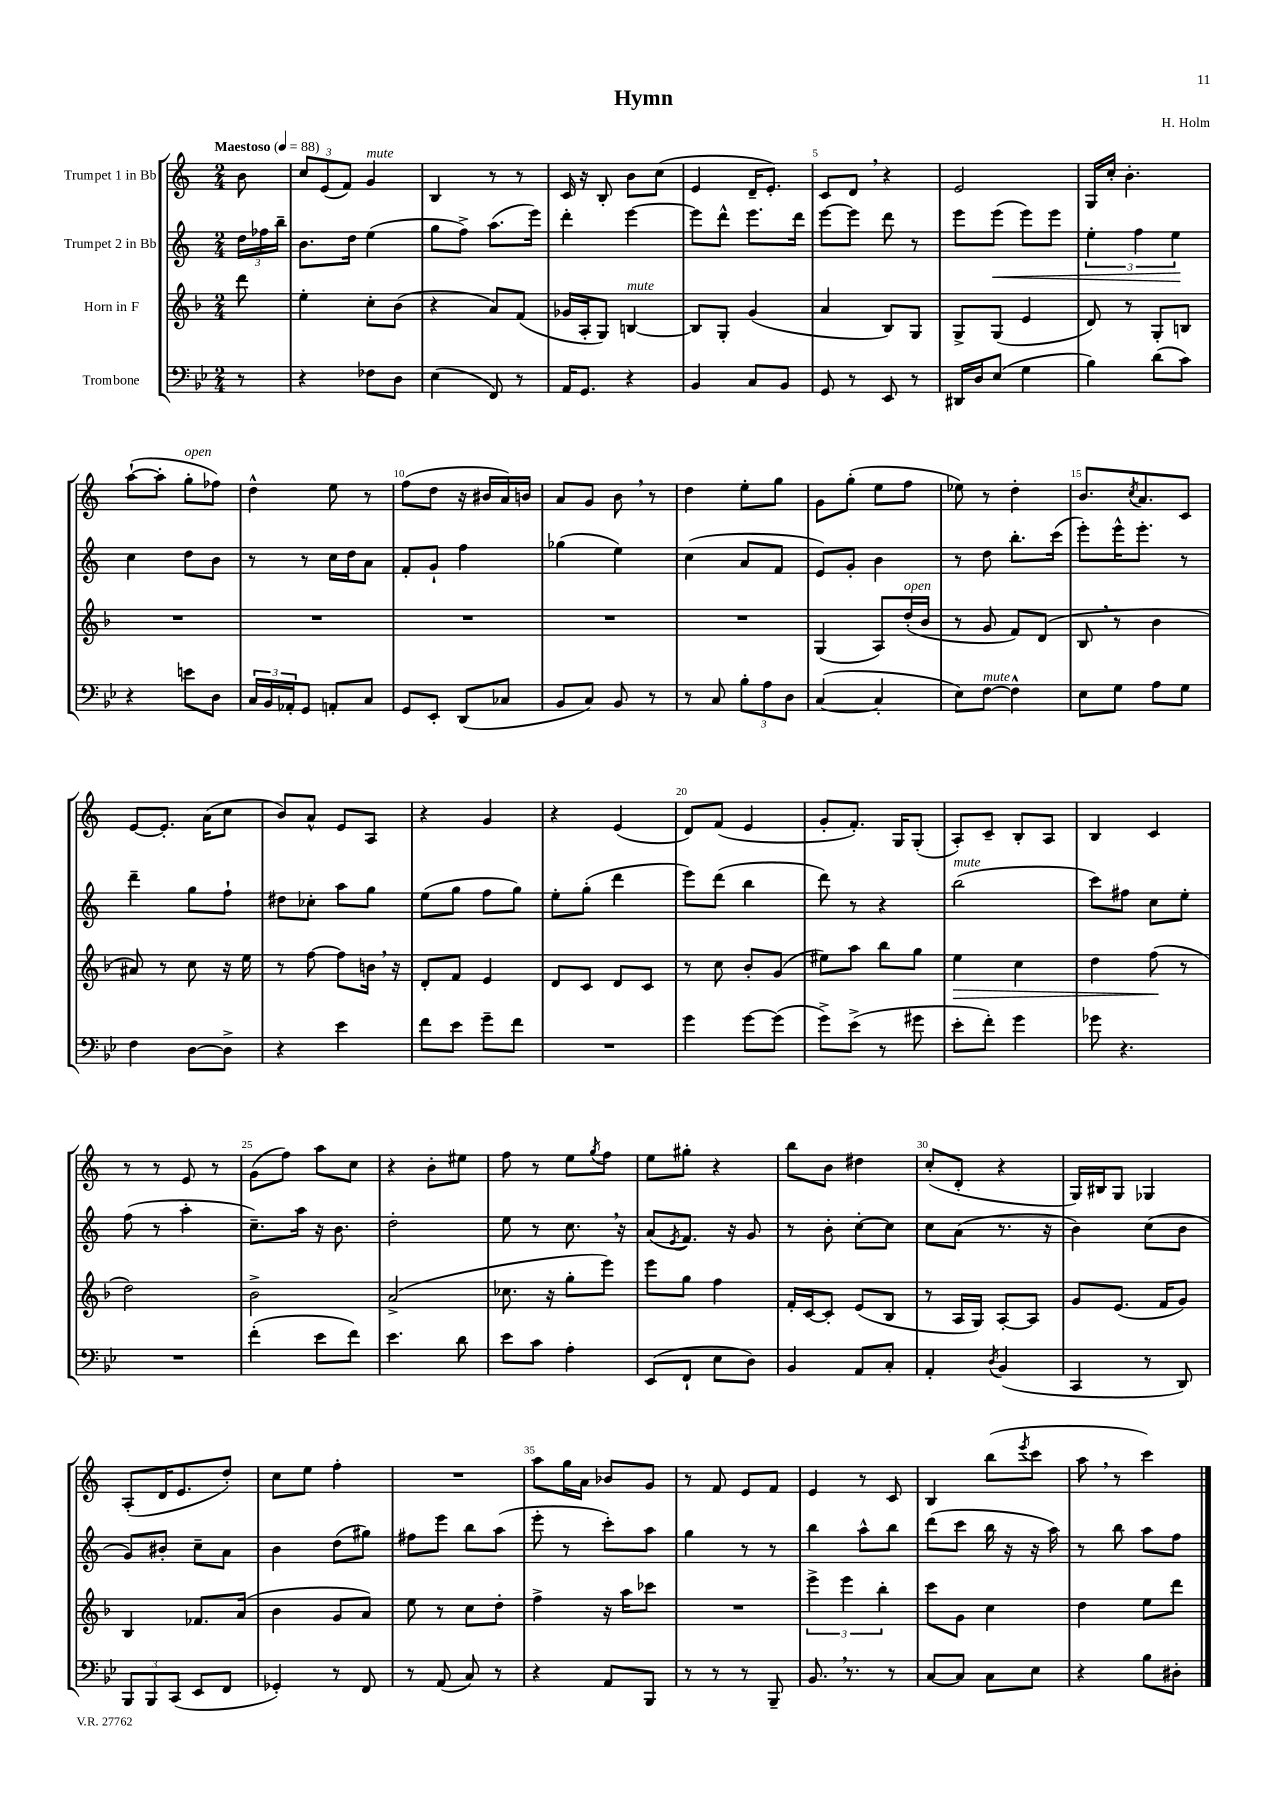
\header { title = "Hymn" composer = "H. Holm" }
<<
\new StaffGroup <<
\new Staff = "s0" \with { instrumentName = "Trumpet 1 in Bb" } {
    \clef treble \key c \major \numericTimeSignature \time 2/4 \partial 8 \tempo "Maestoso" 4 = 88
    b'8 |
    \tuplet 3/2 { c''8 e'8( f'8) } g'4^\markup { \italic "mute" } |
    b4 r8 r8 |
    c'16 r16 b8-. b'8 c''8( |
    e'4 d'16-- e'8.-.) |
    c'8 d'8 \breathe r4 |
    e'2 |
    g16 c''16-. b'4.-. |
    a''8~-!( a''8-. g''8-.^\markup { \italic "open" } fes''8) |
    d''4-^ e''8 r8 |
    f''8( d''8 r16 bis'16 a'16) b'16 |
    a'8 g'8 b'8 \breathe r8 |
    d''4 e''8-. g''8 |
    g'8 g''8-.( e''8 f''8 |
    ees''8) r8 d''4-. |
    b'8. \acciaccatura { c''8 } a'8. c'8 |
    e'8~ e'8.-. a'16( c''8 |
    b'8) a'8-^ e'8 a8 |
    r4 g'4 |
    r4 e'4( |
    d'8) f'8( e'4 |
    g'8-. f'8.-.) g16 g8-.( |
    a8-.) c'8-- b8-. a8 |
    b4 c'4 |
    r8 r8 e'8 r8 |
    g'8( f''8) a''8 c''8 |
    r4 b'8-. eis''8 |
    f''8 r8 e''8 \acciaccatura { g''8 } f''8 |
    e''8 gis''8-. r4 |
    b''8 b'8 dis''4 |
    c''8-.( d'8-. r4 |
    g16) bis16 g8 ges4 |
    a8-.( d'16 e'8. d''8-.) |
    c''8 e''8 f''4-. |
    R2 |
    a''8 g''16 a'16 bes'8 g'8 |
    r8 f'8 e'8 f'8 |
    e'4 r8 c'8 |
    b4 b''8( \acciaccatura { e'''8 } c'''8 |
    a''8 \breathe r8 c'''4) \bar "|." |
}
\new Staff = "s1" \with { instrumentName = "Trumpet 2 in Bb" } {
    \clef treble \key c \major \numericTimeSignature \time 2/4 \partial 8
    \tuplet 3/2 { d''16 fes''16 b''16-- } |
    b'8. d''16 e''4( |
    g''8 f''8->) a''8.( e'''16) |
    d'''4-. e'''4~ |
    e'''8 d'''8-^ e'''8. d'''16 |
    e'''8~ e'''8 d'''8 r8 |
    e'''8 e'''8\<( e'''8) e'''8 |
    \tuplet 3/2 { e''4-. f''4 e''4\! } |
    c''4 d''8 b'8 |
    r8 r8 c''16 d''16 a'8 |
    f'8-. g'8-! f''4 |
    ges''4( e''4) |
    c''4( a'8 f'8 |
    e'8) g'8-. b'4 |
    r8 d''8 b''8.-. c'''16( |
    e'''8-.) e'''16-^ e'''8.-. r8 |
    d'''4-- g''8 f''8-! |
    dis''8 ces''8-. a''8 g''8 |
    e''8( g''8 f''8 g''8) |
    e''8-. g''8-.( d'''4 |
    e'''8) d'''8( b''4 |
    d'''8) r8 r4 |
    b''2^\markup { \italic "mute" }( |
    c'''8) fis''8 c''8 e''8-. |
    f''8( r8 a''4-. |
    c''8.--) a''16 r16 b'8. |
    d''2-. |
    e''8 r8 c''8. \breathe r16 |
    a'8( \acciaccatura { e'8 } f'8.) r16 g'8 |
    r8 b'8-. c''8~-. c''8 |
    c''8 a'8( r8. r16 |
    b'4) c''8( b'8 |
    g'8) bis'8-. c''8-- a'8 |
    b'4 d''8( gis''8) |
    fis''8 e'''8 b''8 a''8( |
    e'''8-. r8 c'''8-.) a''8 |
    g''4 r8 r8 |
    b''4 a''8-^ b''8 |
    d'''8( c'''8 b''16 r16 r16 a''16) |
    r8 b''8 a''8 f''8 \bar "|." |
}
\new Staff = "s2" \with { instrumentName = "Horn in F" } {
    \clef treble \key f \major \numericTimeSignature \time 2/4 \partial 8
    d'''8 |
    e''4-. c''8-. bes'8( |
    r4 a'8) f'8( |
    ges'16 a16-. g8) b4~^\markup { \italic "mute" } |
    b8 g8-. g'4( |
    a'4 bes8) g8 |
    g8-> g8( e'4 |
    d'8) r8 g8-. b8 |
    R2 |
    R2 |
    R2 |
    R2 |
    R2 |
    g4( a8) d''16-.^\markup { \italic "open" }( bes'16 |
    r8 g'8 f'8) d'8( |
    bes8 \breathe r8 bes'4 |
    ais'8) r8 c''8 r16 e''16 |
    r8 f''8~ f''8 b'16 \breathe r16 |
    d'8-. f'8 e'4 |
    d'8 c'8 d'8 c'8 |
    r8 c''8 bes'8-. g'8( |
    eis''8) a''8 bes''8 g''8 |
    e''4\> c''4 |
    d''4 f''8\!( r8 |
    d''2) |
    bes'2-> |
    a'2->( |
    ces''8. r16 g''8-. e'''8) |
    e'''8 g''8 f''4 |
    f'16-. c'16~ c'8-. e'8( bes8 |
    r8 a16 g16) a8~-. a8 |
    g'8 e'8.( f'16 g'8) |
    bes4 fes'8. a'16( |
    bes'4 g'8 a'8) |
    e''8 r8 c''8 d''8-. |
    f''4-> r16 a''16 ces'''8 |
    R2 |
    \tuplet 3/2 { e'''4-> e'''4 bes''4-. } |
    c'''8 g'8 c''4 |
    d''4 e''8 d'''8 \bar "|." |
}
\new Staff = "s3" \with { instrumentName = "Trombone" } {
    \clef bass \key bes \major \numericTimeSignature \time 2/4 \partial 8
    r8 |
    r4 fes8 d8 |
    ees4( f,8) r8 |
    a,16 g,8. r4 |
    bes,4 c8 bes,8 |
    g,8 r8 ees,8 r8 |
    dis,16 d16 ees8( g4 |
    bes4) d'8( c'8) |
    r4 e'8 d8 |
    \tuplet 3/2 { c16 bes,16 aes,16-. } g,8 a,8-. c8 |
    g,8 ees,8-. d,8( ces8 |
    bes,8 c8) bes,8 r8 |
    r8 c8 \tuplet 3/2 { bes8-. a8 d8 } |
    c4~( c4-. |
    ees8) f8~^\markup { \italic "mute" } f4-^ |
    ees8 g8 a8 g8 |
    f4 d8~ d8-> |
    r4 ees'4 |
    f'8 ees'8 g'8-- f'8 |
    R2 |
    g'4 g'8~ g'8( |
    g'8->) ees'8->( r8 gis'8 |
    ees'8-. f'8-.) g'4 |
    ges'8 r4. |
    R2 |
    f'4-.( ees'8 f'8) |
    ees'4. d'8 |
    ees'8 c'8 a4-. |
    ees,8( f,8-! ees8 d8) |
    bes,4 a,8 c8-. |
    a,4-. \acciaccatura { d8 } bes,4( |
    c,4 r8 d,8) |
    \tuplet 3/2 { bes,,8 bes,,8 c,8( } ees,8 f,8 |
    ges,4-.) r8 f,8 |
    r8 a,8( c8) r8 |
    r4 a,8 bes,,8 |
    r8 r8 r8 bes,,8-- |
    bes,8. \breathe r8. r8 |
    c8~ c8 c8 ees8 |
    r4 bes8 dis8-. \bar "|." |
}
>>
>>
\layout { \context { \Score \override BarNumber.break-visibility = ##(#f #t #t) barNumberVisibility = #(every-nth-bar-number-visible 5) } }
